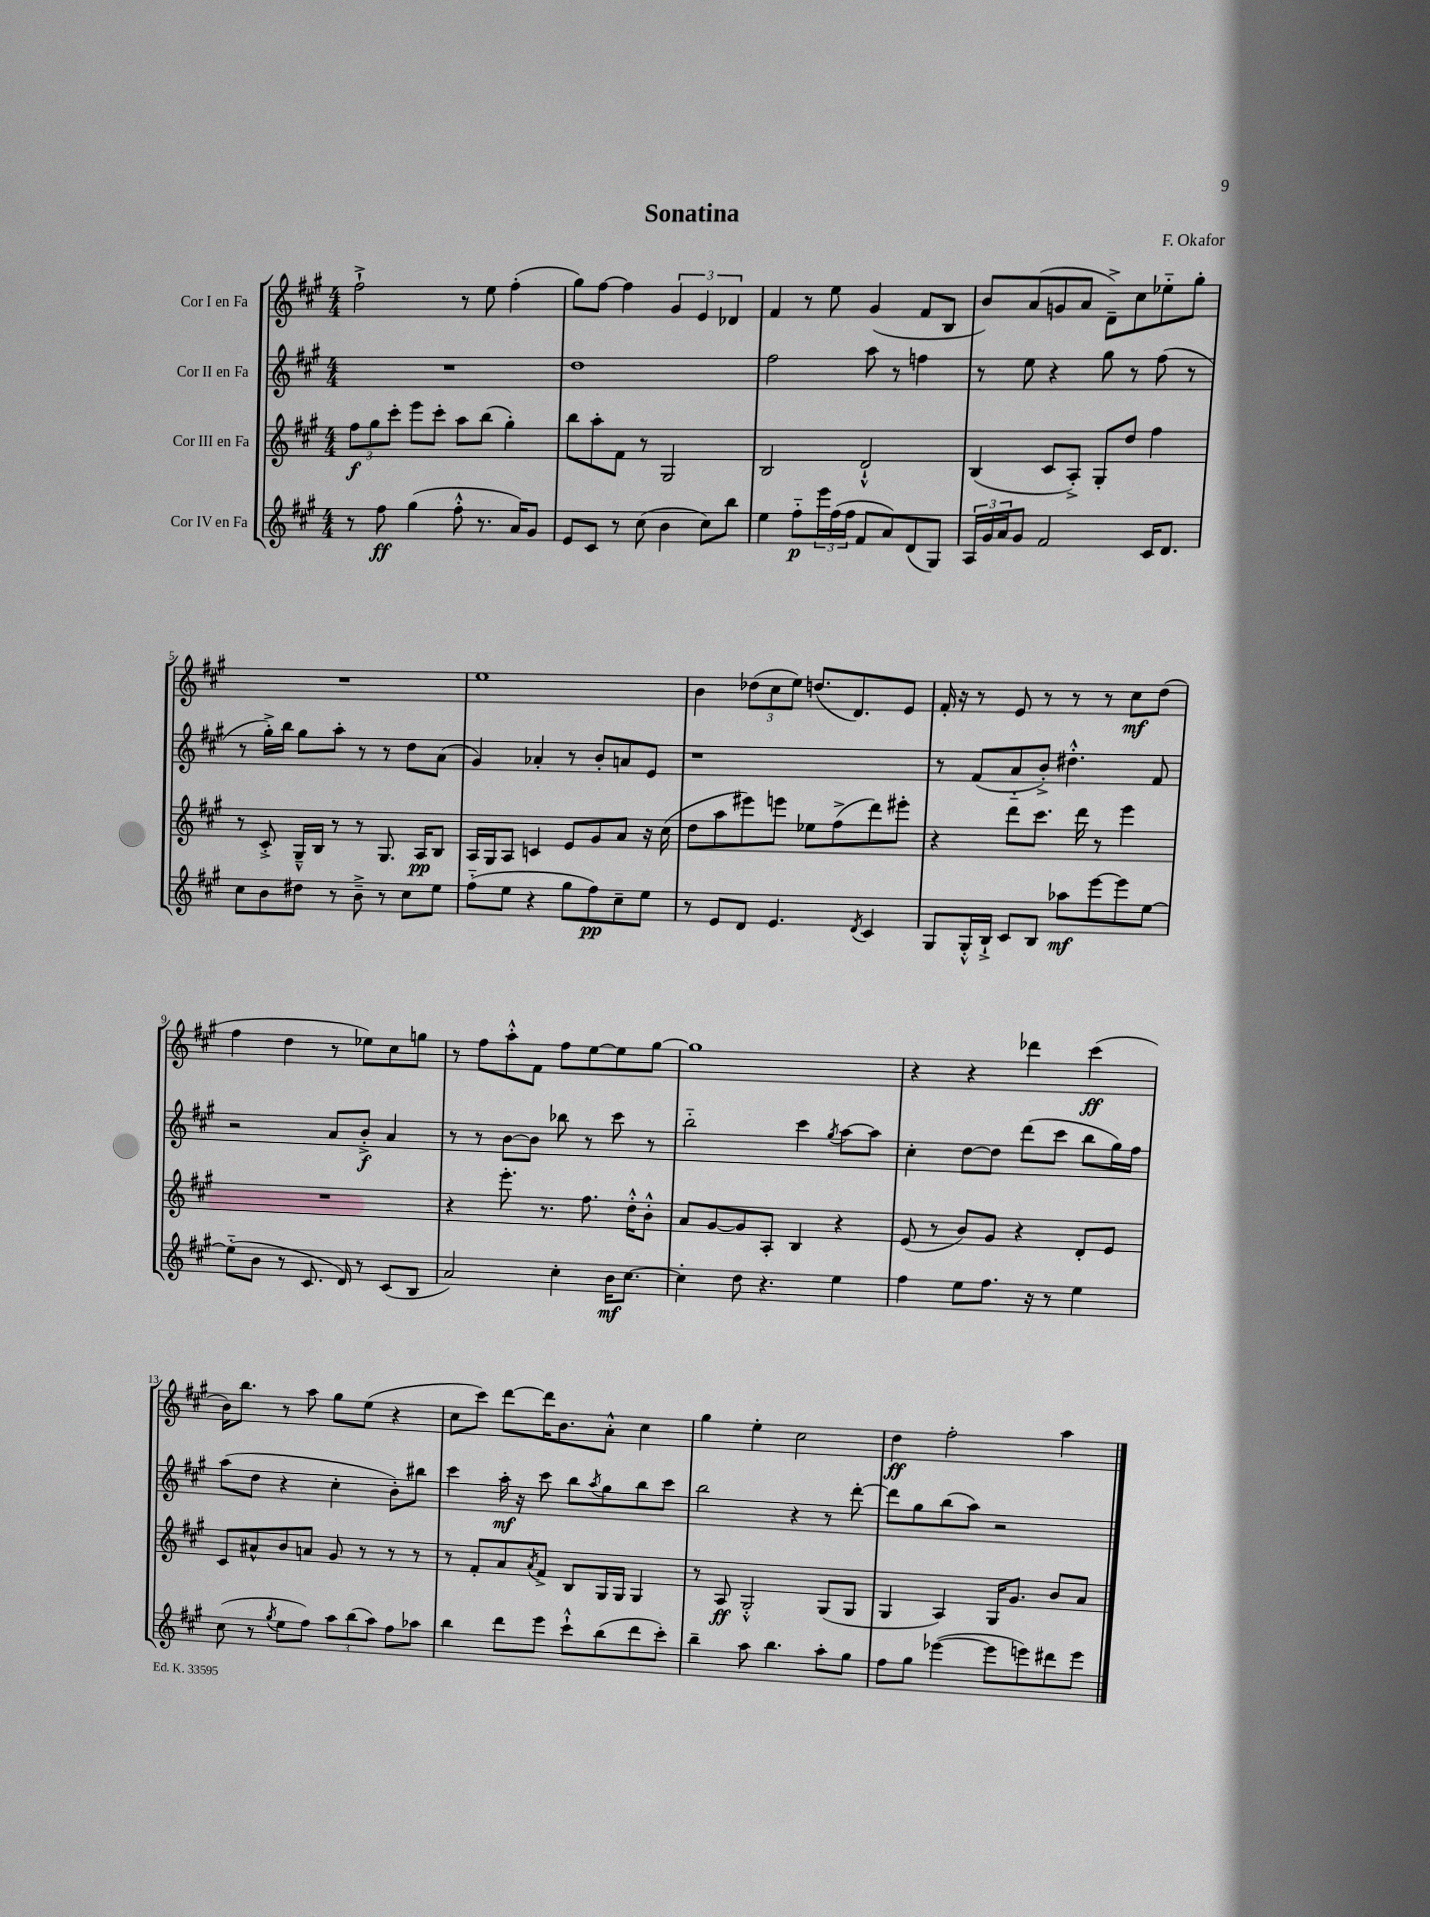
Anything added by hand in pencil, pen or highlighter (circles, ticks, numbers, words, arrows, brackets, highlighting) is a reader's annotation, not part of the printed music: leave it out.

**kern	**dynam	**kern	**dynam	**kern	**dynam	**kern	**dynam
*part4	*part4	*part3	*part3	*part2	*part2	*part1	*part1
*staff4	*staff4	*staff3	*staff3	*staff2	*staff2	*staff1	*staff1
*I"Cor IV en Fa	*	*I"Cor III en Fa	*	*I"Cor II en Fa	*	*I"Cor I en Fa	*
*clefG2	*	*clefG2	*	*clefG2	*	*clefG2	*
*k[f#c#g#]	*	*k[f#c#g#]	*	*k[f#c#g#]	*	*k[f#c#g#]	*
*M4/4	*	*M4/4	*	*M4/4	*	*M4/4	*
=1	=1	=1	=1	=1	=1	=1	=1
8r	.	12ff#\L	f	1r	.	2ff#`^\	.
.	.	12gg#\	.	.	.	.	.
8ff#\	ff	.	.	.	.	.	.
.	.	12ccc#'\J	.	.	.	.	.
(4gg#\	.	8eee\L	.	.	.	.	.
.	.	8ccc#'\J	.	.	.	.	.
8ff#'^^\	.	8aa\L	.	.	.	8r	.
8.r	.	(8bb\J	.	.	.	8ee\	.
.	.	4gg#'\)	.	.	.	(4ff#'\	.
16a/KL)	.	.	.	.	.	.	.
8g#/J	.	.	.	.	.	.	.
=2	=2	=2	=2	=2	=2	=2	=2
8e/L	.	8bb\L	.	1dd	.	8gg#\L)	.
8c#/J	.	8aa'\	.	.	.	[8ff#\J	.
8r	.	8f#\J	.	.	.	4ff#\]	.
(8cc#\	.	8r	.	.	.	.	.
4b\	.	2G#/	.	.	.	6g#/	.
.	.	.	.	.	.	6e/	.
8cc#\L)	.	.	.	.	.	.	.
.	.	.	.	.	.	6d-X/	.
8bb\J	.	.	.	.	.	.	.
=3	=3	=3	=3	=3	=3	=3	=3
4ee\	.	2B/	.	2ff#\	.	4f#/	.
8ff#\L	p	.	.	.	.	8r	.
24eee\L	.	.	.	.	.	8ee\	.
(24ff#\	.	.	.	.	.	.	.
24ff#\JJ	.	.	.	.	.	.	.
8f#/L	.	2d`^^/	.	8aa\	.	(4g#/	.
8a/)	.	.	.	8r	.	.	.
(8d/	.	.	.	4ffn\	.	8f#/L	.
8G#/J)	.	.	.	.	.	8B/J	.
=4	=4	=4	=4	=4	=4	=4	=4
24A/LL	.	(4B/	.	8r	.	8b/L)	.
24g#/	.	.	.	.	.	.	.
24a/J	.	.	.	.	.	.	.
8g#/J	.	.	.	8ee\	.	(8a/	.
2f#/	.	8c#/L	.	4r	.	8gn/	.
.	.	8A'^/J)	.	.	.	8a/J	.
.	.	8G#'/L	.	8gg#\	.	8d~^\L)	.
.	.	8dd/J	.	8r	.	8cc#\	.
16c#/KL	.	4ff#\	.	(8ff#\	.	8ee-X\	.
8.d/J	.	.	.	.	.	.	.
.	.	.	.	8r	.	8gg#'\J	.
!!LO:LB:g=z
=5	=5	=5	=5	=5	=5	=5	=5
8cc#\L	.	8r	.	8r	.	1r	.
8b\	.	8c#'^/	.	16gg#'^\LL)	.	.	.
.	.	.	.	16bb\JJ	.	.	.
8dd#X\J	.	16G#~^^/LL	.	8gg#\L	.	.	.
.	.	16B/JJ	.	.	.	.	.
8r	.	8r	.	8aa'\J	.	.	.
8b~^\	.	8r	.	8r	.	.	.
8r	.	8.G#/	.	8r	.	.	.
8cc#\L	.	.	.	8dd\L	.	.	.
.	.	16A/KL	pp	.	.	.	.
8ee\J	.	8B/J	.	(8a\J	.	.	.
=6	=6	=6	=6	=6	=6	=6	=6
(8ff#\L	.	16A/LL	.	4g#/)	.	1ee	.
.	.	16G#/J	.	.	.	.	.
8ee\J	.	8A/J	.	.	.	.	.
4r	.	4cn/	.	4a-X'/	.	.	.
8gg#\L	.	8e/L	.	8r	.	.	.
8ff#\)	pp	8g#/	.	8b'/L	.	.	.
8cc#~\	.	8a/J	.	8an/	.	.	.
8ee\J	.	16r	.	8e/J	.	.	.
.	.	(16cc#\	.	.	.	.	.
=7	=7	=7	=7	=7	=7	=7	=7
8r	.	8dd\L	.	1r	.	4b\	.
8e/L	.	8aa\	.	.	.	.	.
8d/J	.	8eee#X\)	.	.	.	(12dd-X\L	.
.	.	.	.	.	.	12cc#\	.
4.e/	.	8eeen\J	.	.	.	.	.
.	.	.	.	.	.	12ee\J)	.
.	.	8ee-X\L	.	.	.	(8.ddn/L	.
.	.	(8ff#^\	.	.	.	.	.
.	.	.	.	.	.	8.d/)	.
8qd/	.	.	.	.	.	.	.
4c#/	.	8ddd\)	.	.	.	.	.
.	.	8eee#X'\J	.	.	.	8e/J	.
=8	=8	=8	=8	=8	=8	=8	=8
8G#/L	.	4r	.	8r	.	16f#'/	.
.	.	.	.	.	.	16r	.
16G#'^^/L	.	.	.	(8f#/L	.	8r	.
16B`^/JJ	.	.	.	.	.	.	.
8c#/L	.	8ddd\L	.	8a/	.	8e/	.
8B/J	.	8.ccc#\J	.	8b'^/J)	.	8r	.
8aa-X\L	mf	.	.	4.dd#X'^^\	.	8r	.
.	.	16ddd\	.	.	.	.	.
[8eee\	.	8r	.	.	.	8r	.
8eee\]	.	4eee\	.	.	.	8cc#\L	mf
[8ee\J	.	.	.	8f#/	.	(8dd\J	.
!!LO:LB:g=z
=9	=9	=9	=9	=9	=9	=9	=9
(8ee\L]	.	1r	.	2r	.	4ff#\	.
8b\J	.	.	.	.	.	.	.
8r	.	.	.	.	.	4dd\	.
8.c#/	.	.	.	.	.	.	.
.	.	.	.	8a/L	.	8r	.
16d/)	.	.	.	.	.	.	.
8r	.	.	.	8b'^/J	f	8ee-X\L)	.
(8c#/L	.	.	.	4a/	.	8cc#\	.
8B/J	.	.	.	.	.	8ggn\J	.
=10	=10	=10	=10	=10	=10	=10	=10
2a/)	.	4r	.	8r	.	8r	.
.	.	.	.	8r	.	8ff#\L	.
.	.	8.eee'\	.	[8b\L	.	8aa'^^\	.
.	.	.	.	8b\J]	.	8f#\J	.
.	.	8.r	.	.	.	.	.
4cc#'\	.	.	.	8bb-X\	.	8ff#\L	.
.	.	8.ff#\	.	8r	.	[8ee\	.
16b\KL	mf	.	.	8ccc#\	.	8ee\]	.
[8.cc#\J	.	16dd'^^\KL	.	.	.	.	.
.	.	8b'^^\J	.	8r	.	[8gg#\J	.
=11	=11	=11	=11	=11	=11	=11	=11
4cc#'\]	.	8a/L	.	2bb\	.	1gg#]	.
.	.	[8g#/	.	.	.	.	.
8dd\	.	8g#/]	.	.	.	.	.
4.r	.	8A'/J	.	.	.	.	.
.	.	4B/	.	4ccc#\	.	.	.
.	.	.	.	8qgg#/	.	.	.
4ee\	.	4r	.	[8aa\L	.	.	.
.	.	.	.	8aa\J]	.	.	.
=12	=12	=12	=12	=12	=12	=12	=12
4ff#\	.	(8e/	.	4cc#'\	.	4r	.
.	.	8r	.	.	.	.	.
8ee\L	.	8b/L)	.	[8dd\L	.	4r	.
8.ff#\J	.	8g#/J	.	8dd\J]	.	.	.
.	.	4r	.	(8ddd\L	.	4ddd-X\	.
16r	.	.	.	.	.	.	.
8r	.	.	.	8ccc#\J	.	.	.
4ee\	.	8d'/L	.	8bb\L	.	(4ccc#\	ff
.	.	8e/J	.	16gg#\L)	.	.	.
.	.	.	.	16ff#\JJ	.	.	.
!!LO:LB:g=z
=13	=13	=13	=13	=13	=13	=13	=13
(8cc#\	.	8c#/L	.	(8aa\L	.	16b\KL)	.
.	.	.	.	.	.	8.bb\J	.
8r	.	8a#X^^/	.	8dd\J	.	.	.
8qgg#/	.	.	.	.	.	.	.
8ee\L	.	8b/	.	4r	.	8r	.
8ff#\J)	.	8an/J	.	.	.	8aa\	.
12aa\L	.	8g#/	.	4cc#'\	.	8gg#\L	.
(12bb\	.	.	.	.	.	.	.
.	.	8r	.	.	.	(8ee\J	.
12aa\J)	.	.	.	.	.	.	.
8ff#\L	.	8r	.	8b'\L)	.	4r	.
8aa-X\J	.	8r	.	8bb#X\J	.	.	.
=14	=14	=14	=14	=14	=14	=14	=14
4bb\	.	8r	.	4ccc#\	.	8cc#\L	.
.	.	8f#'/L	.	.	.	8ccc#\J)	.
8ddd\L	.	8a/	.	16aa'\	mf	[8ddd\L	.
.	.	.	.	16r	.	.	.
.	.	8qa/	.	.	.	.	.
8eee\J	.	8f#^/J	.	8ccc#\	.	16ddd\K]	.
.	.	.	.	.	.	8.b\	.
8ccc#`^^\L	.	8B/L	.	8bb\L	.	.	.
.	.	.	.	8qaa/	.	.	.
(8bb\	.	16G#/L	.	8gg#\	.	8a'^^\J	.
.	.	16G#/JJ	.	.	.	.	.
8ddd\	.	4G#/	.	8bb\	.	4cc#\	.
8ccc#'\J)	.	.	.	8ccc#\J	.	.	.
=15	=15	=15	=15	=15	=15	=15	=15
4bb~\	.	8r	.	2bb\	.	4gg#\	.
.	.	8A/	ff	.	.	.	.
8aa\	.	2G#'^^/	.	.	.	4ee'\	.
4.bb\	.	.	.	.	.	.	.
.	.	.	.	4r	.	2cc#\	.
8aa'\L	.	(8G#/L	.	8r	.	.	.
8gg#\J	.	8G#/J	.	[8ddd'\	.	.	.
=16	=16	=16	=16	=16	=16	=16	=16
8ff#\L	.	4G#/	.	8ddd\L]	.	4dd\	ff
8gg#\J	.	.	.	8gg#\	.	.	.
([4eee-X\	.	4A/)	.	(8bb\	.	2ff#'\	.
.	.	.	.	8aa\J)	.	.	.
8eee-\L]	.	16G#/KL	.	2r	.	.	.
.	.	8.g#/J	.	.	.	.	.
8eeen\)	.	.	.	.	.	.	.
8ddd#X\	.	8b/L	.	.	.	4aa\	.
8eee\J	.	8a/J	.	.	.	.	.
==	==	==	==	==	==	==	==
*-	*-	*-	*-	*-	*-	*-	*-
